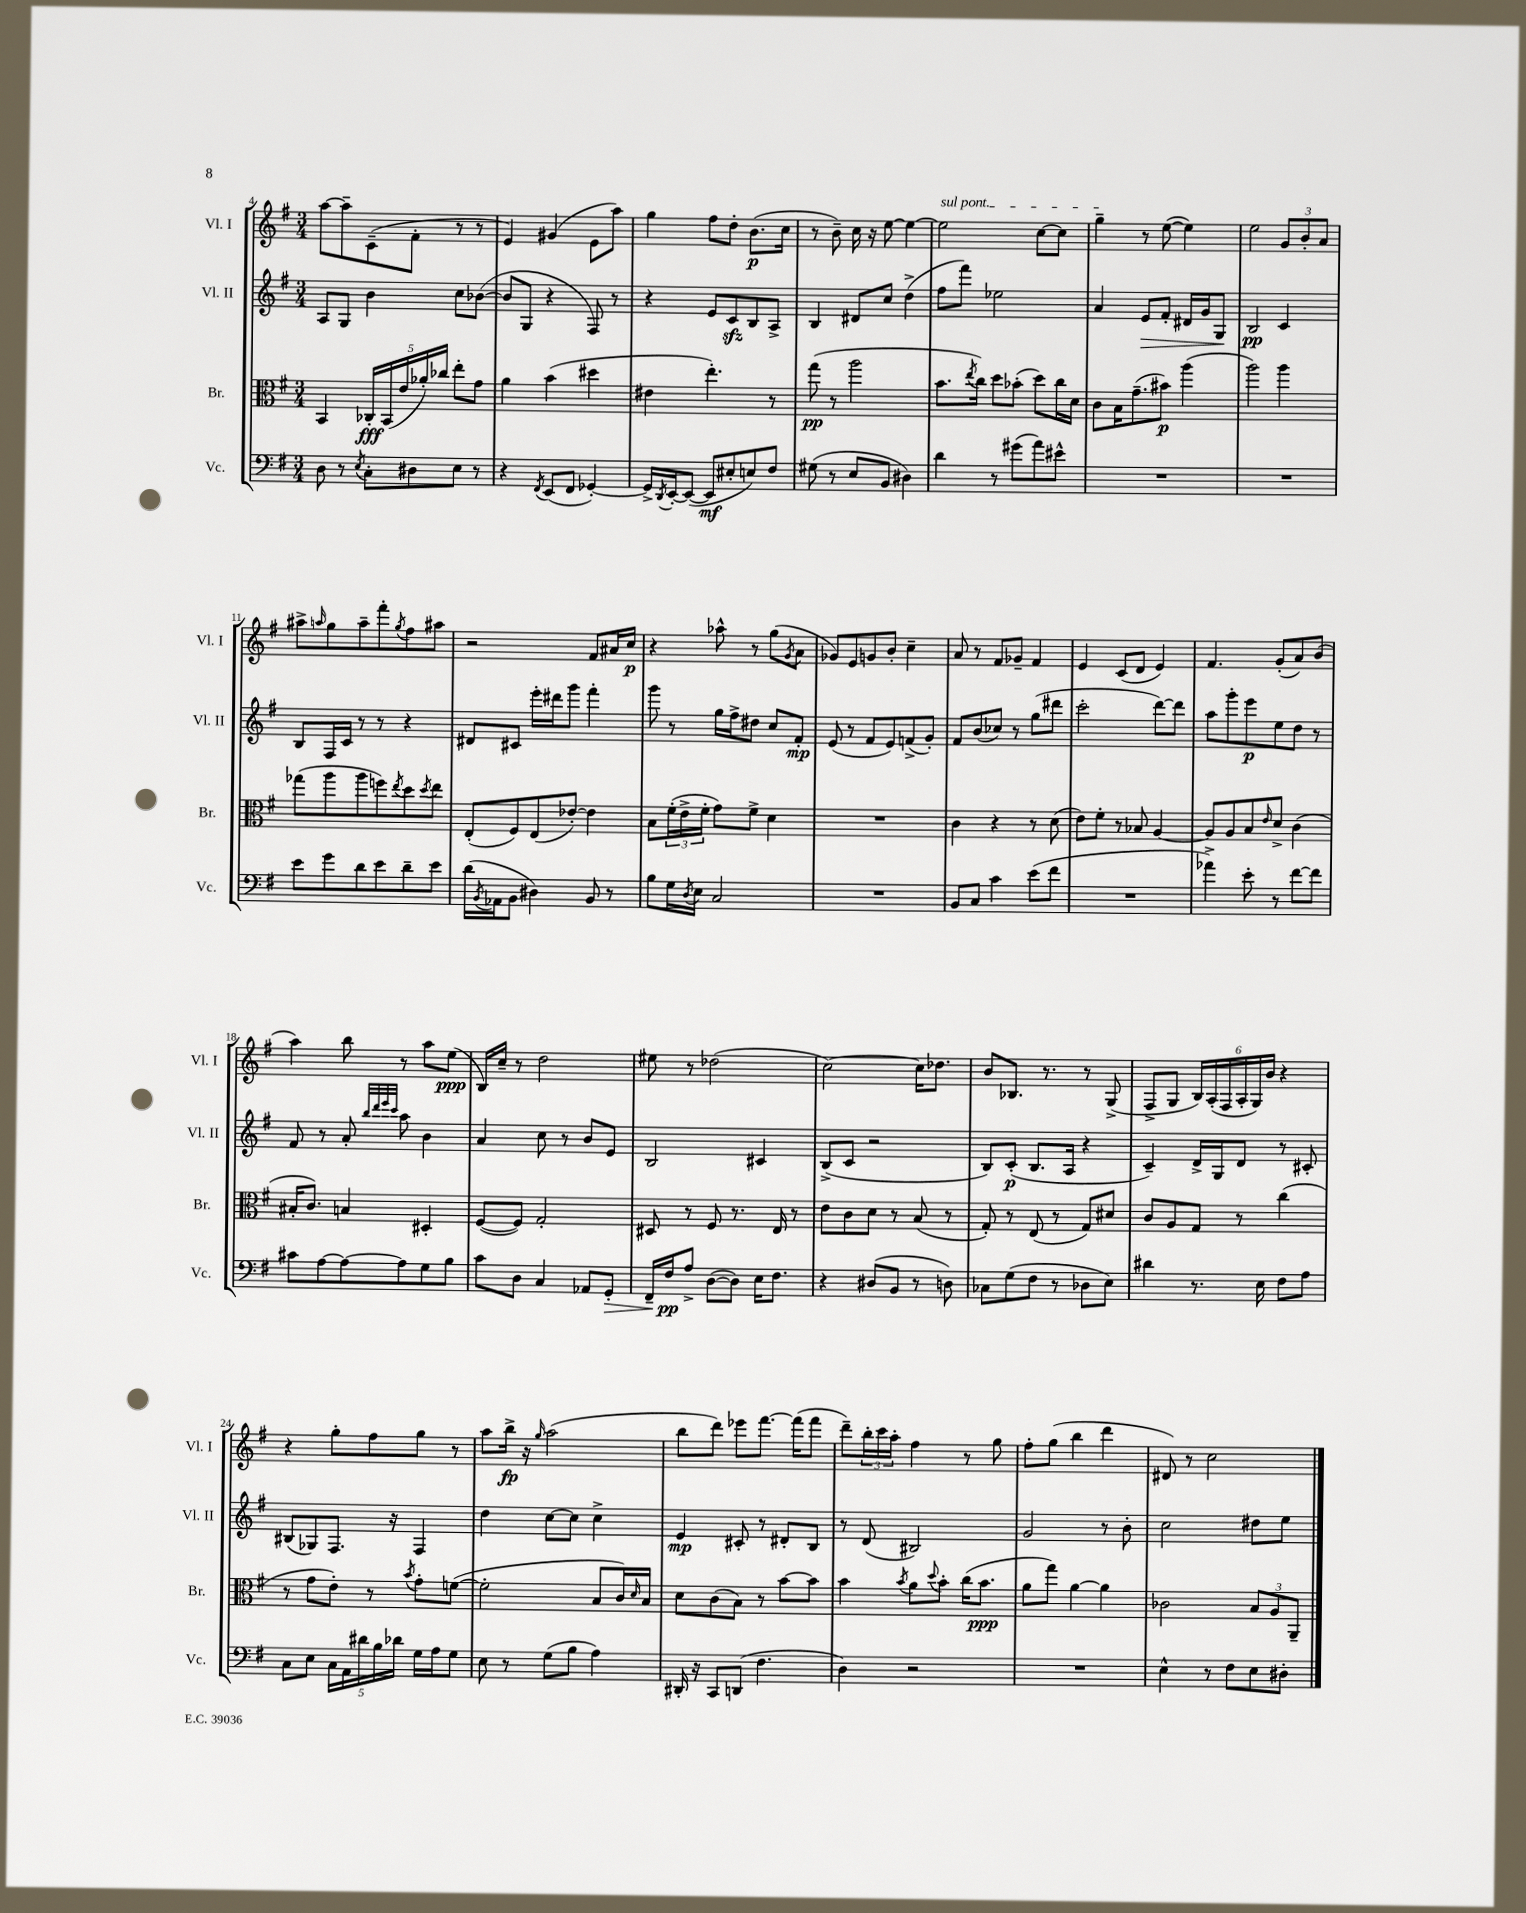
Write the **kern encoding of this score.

**kern	**kern	**kern	**kern
*staff4	*staff3	*staff2	*staff1
*clefF4	*clefC3	*clefG2	*clefG2
*k[f#]	*k[f#]	*k[f#]	*k[f#]
*M3/4	*M3/4	*M3/4	*M3/4
8D	4BB	8A	[8aa
8r	.	8G	8aa~]
8qE	.	.	.
8C'	20C-'	4b	(8c~
.	(20BB	.	.
.	20e	.	.
8D#	.	.	8f#'
.	20a-')	.	.
.	20cc-	.	.
8E	8ee'	8cc	8r
8r	8g	([8b-	8r
=	=	=	=
4r	4a	8b-]	4e)
.	.	8G	.
8qFF#	.	.	.
(8EE	(4b	4r	(4g#
8FF#	.	.	.
[4GG-')	4dd#	8F#)	8e
.	.	8r	8aa)
=	=	=	=
16GG-^]	4e#	4r	4gg
8qDD	.	.	.
[16EE'	.	.	.
(8EE_	.	.	.
8EE]	4.ee')	8e	8ff#
8E#'	.	8c	8dd'
8E)	.	8B	(8.b
8F#	8r	8A^	.
.	.	.	16cc
=	=	=	=
(8G#	(8gg	4B	8r
8r	8r	.	8b~)
8E	2aa	8d#	16cc
.	.	.	16r
8BB	.	8cc	[8ee
4D#)	.	(4dd^	4ee_
=	=	=	=
4d	8.b	8ff#	2ee]
.	.	8fff#)	.
.	8qee	.	.
.	16cc)	.	.
8r	8dd	2ee-	.
(8g#	(8b-'	.	.
8a)	8dd)	.	[8cc
8e#^^	16cc	.	8cc]
.	16d	.	.
=	=	=	=
2.r	8c	4a	4gg~
.	16B	.	.
.	(8.g~	.	.
.	.	8e	8r
.	8b#)	8f#'	([8ee
.	(4aa	16d#	4ee])
.	.	16g	.
.	.	8G	.
=	=	=	=
2.r	2aa)	2B	2ee
.	4aa	4c	12g
.	.	.	12b'
.	.	.	12a
=	=	=	=
8e	(8gg-	8B	8aa#^
.	.	.	16qqaa
8g	8aa	16F#	8gg
.	.	16c	.
8d	8aa	8r	8aa~
8e	8ff)	8r	8fff#'
.	8qee	.	8qgg
8d~	8dd	4r	8ff#
.	8qdd	.	.
8e	8ee	.	8aa#
=	=	=	=
(16d	(8E'	8d#	2r
8qBB	.	.	.
16AA-	.	.	.
8BB	8F#)	8c#	.
4D#)	(8E	16eee'	.
.	.	16ddd#	.
.	[8e-')	8ggg	.
8BB	4e-]	4fff#'	8f#
8r	.	.	16a#
.	.	.	16cc
=	=	=	=
8B	8B	8ggg	4r
16G	(24f#'	8r	.
.	24e^	.	.
8qD	.	.	.
16E	.	.	.
.	24f#'	.	.
2C	8g)	16gg	8aa-^^
.	.	16ff#^	.
.	8f#^	8dd#	8r
.	4d	8cc	(8gg
.	.	.	8qg
.	.	8f#'	8a
=	=	=	=
2.r	2.r	(8e	8g-)
.	.	8r	8e
.	.	8f#	8g
.	.	8e)	8b'
.	.	(8f^	4cc~
.	.	8g')	.
=	=	=	=
8BB	4c	8f#	8a
8C	.	(8b	8r
4c	4r	8cc-)	8f#
.	.	8r	8g-~
(8e	8r	(8gg	4f#
8f#	(8d	8ddd#	.
=	=	=	=
2.r	8e)	2ccc'	4e
.	8f#'	.	.
.	8r	.	(8c
.	8B-	.	8d
.	[4A	[8ddd)	4e)
.	.	8ddd]	.
=	=	=	=
4a-^)	8A]	8aa	4.f#
.	8A	8ggg'	.
8e'	8B	8eee	.
.	16qqe	.	.
8r	8d^	8ee	(8g'
[8f#	(4c	8dd	8a)
8f#]	.	8r	(8b
=	=	=	=
8c#	16B#'	8f#	4aa)
.	8.c)	.	.
[8A	.	8r	.
8A_	4B	8a'	8bb
.	.	32qqbb	.
.	.	32qqddd	.
.	.	32qqeee	.
.	.	32qqccc	.
8A]	.	8aa	8r
8G	4D#'	4b	8aa
8B	.	.	(8ee
=	=	=	=
8c	([8F#	4a	16B)
.	.	.	16cc~
8D	8F#])	.	8r
4C	2G'	8cc	2dd
.	.	8r	.
8AA-	.	8b	.
8GG'	.	8e	.
=	=	=	=
16FF#~	8D#	2B	8ee#
16F#	.	.	.
8A^	8r	.	8r
([8D	8F#	.	(2dd-
8D])	8.r	.	.
16E	.	4c#	.
8.F#	16E	.	.
.	8r	.	.
=	=	=	=
4r	8e	(8B^	[2cc)
.	8c	8c	.
(8D#	8d	2r	.
8BB	8r	.	.
8r	(8B	.	16cc]
.	.	.	8.dd-
8D)	8r	.	.
=	=	=	=
8C-	8G')	8B)	8b
(8G	8r	(8c'	8.B-
8F#	(8E	8.B	.
.	.	.	8.r
8r	8r	.	.
.	.	16A	.
8D-	8G)	4r	8r
8E)	8d#	.	(8G^
=	=	=	=
4d#	8c	4c~)	8F#^
.	8A	.	8G
8.r	8G	16d^	24B)
.	.	.	(24A'
.	.	16G	.
.	.	.	24F#
.	8r	8d	24A'
.	.	.	24G)
16E	.	.	.
.	.	.	24b
8F#	(4cc	8r	4r
8A	.	8c#'	.
=	=	=	=
8C	8r	(8B#	4r
8E	8g	8G-)	.
20C	8e')	8.F#	8gg'
20AA	.	.	.
20d#	.	.	.
.	8r	.	8ff#
20B	.	.	.
.	.	16r	.
20d-	.	.	.
.	8qb	.	.
16G	8g'	4F#	8gg
16A	.	.	.
8G	([8f	.	8r
=	=	=	=
8E	2f']	4dd	8aa
8r	.	.	16bb^
.	.	.	16r
.	.	.	16qqgg
(8G	.	[8cc	(2aa
8B	.	8cc]	.
4A)	8B	4cc^	.
.	16c)	.	.
.	16qqd	.	.
.	16B	.	.
=	=	=	=
16DD#'	8d	4e	8bb
16r	.	.	.
8CC	(8c	.	8ddd)
(8DD	8B)	8c#'	8eee-
4.F#	8r	8r	[8.fff#
.	[8b	8d#'	.
.	.	.	(16fff#]
.	8b]	8B	8fff#
=	=	=	=
4D)	4b	8r	8ddd~)
.	.	(8d	24bb'
.	.	.	24ccc
.	.	.	24aa'
.	8qb	.	.
2r	8a	2B#)	4ff#
.	8qqdd	.	.
.	8b'	.	.
.	(16cc	.	8r
.	8.b	.	.
.	.	.	8gg
=	=	=	=
2.r	8a	2g	8ff#'
.	8gg)	.	(8gg
.	[4a	.	4bb
.	4a]	8r	4ddd
.	.	8b'	.
=	=	=	=
4E^^	2c-	2cc	8d#)
.	.	.	8r
8r	.	.	2cc
8F#	.	.	.
8E	12B	8dd#	.
.	12A	.	.
8D#'	.	8ee	.
.	12AA~	.	.
==	==	==	==
*-	*-	*-	*-
